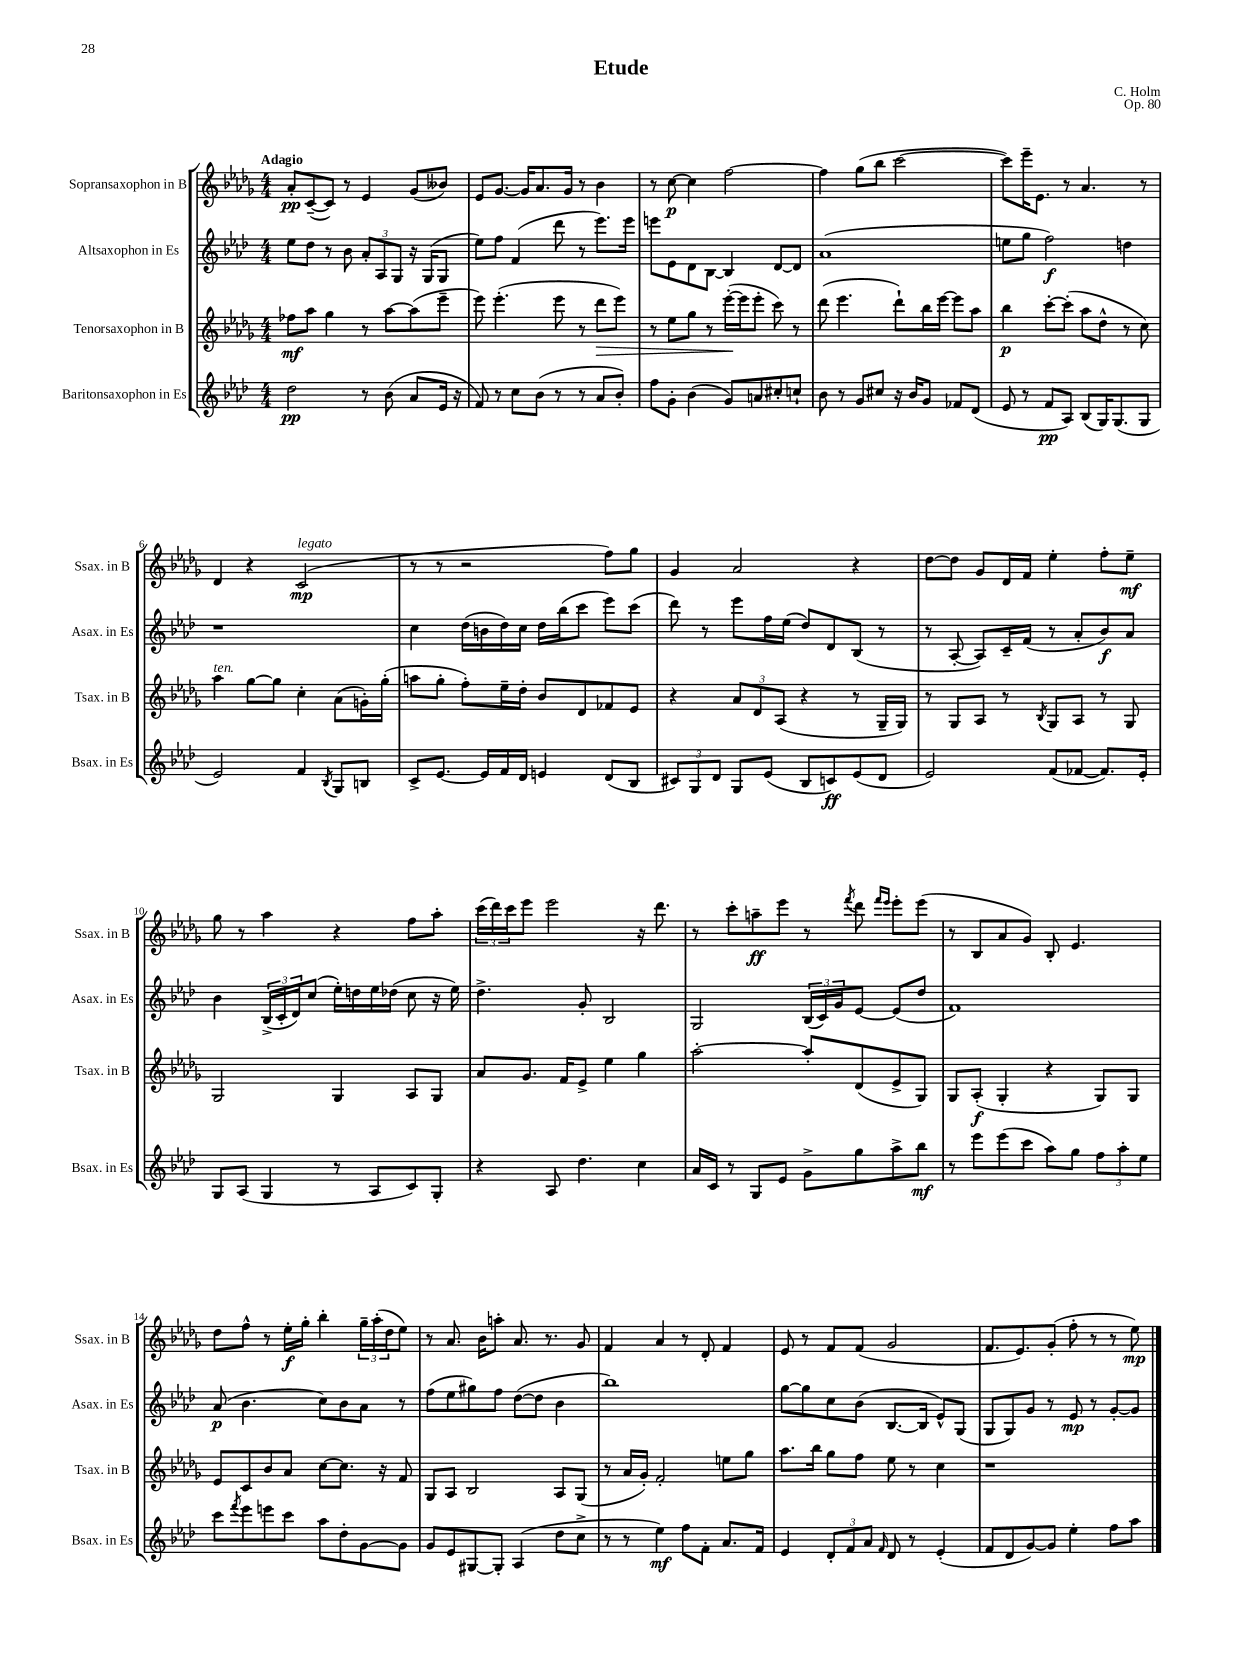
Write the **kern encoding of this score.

**kern	**kern	**kern	**kern
*staff4	*staff3	*staff2	*staff1
*clefG2	*clefG2	*clefG2	*clefG2
*k[b-e-a-d-]	*k[b-e-a-d-g-]	*k[b-e-a-d-]	*k[b-e-a-d-g-]
*M4/4	*M4/4	*M4/4	*M4/4
2dd-	8ff-	8ee-	8a-'
.	8aa-	8dd-	([8c~
.	4gg-	8r	8c])
.	.	8b-	8r
8r	8r	12a-'	4e-
.	.	12A-	.
(8b-	[8aa-	.	.
.	.	12G	.
8a-	(8aa-]	16r	(8g-
.	.	(16G	.
16e-	8eee-~	8G	8b--)
16r	.	.	.
=	=	=	=
8f)	8eee-)	8ee-)	8e-
8r	(4.eee-'	8ff	[8.g-
8cc	.	(4f	.
.	.	.	16g-]
(8b-	.	.	8.a-
8r	8eee-	8ddd-	.
.	.	.	16g-
8r	8r	8r	8r
8a-	8ddd-	8.eee-)	4b-
8b-')	8eee-)	.	.
.	.	16eee-	.
=	=	=	=
8ff	8r	8eee	8r
8g'	8ee-	8e-	[8cc
(4b-	8gg-	8d-	4cc]
.	8r	[8B-	.
8g)	([16eee-'	4B-]	[2ff
.	16eee-]	.	.
8a	8eee-'	.	.
8cc#'	8ccc)	[8d-	.
8cc`	8r	8d-]	.
=	=	=	=
8b-	(8ddd-	(1a-	4ff]
8r	4.eee-	.	.
8g	.	.	(8gg-
8cc#	.	.	8bb-
16r	8ddd-`)	.	[2ccc
16b-	.	.	.
8g	16bb-	.	.
.	[16eee-	.	.
8f-	8eee-]	.	.
(8d-	8aa-	.	.
=	=	=	=
8e-	4bb-	8ee	8ccc])
8r	.	8gg	16eee-~
.	.	.	8.e-
8f	[8ccc'	2ff)	.
8A-)	(8ccc']	.	8r
(8B-	8aa-	.	4.a-
16G)	8dd-^^	.	.
(8.G	.	.	.
.	8r	4dd	.
8G	8cc)	.	8r
=	=	=	=
2e-)	4aa-	1r	4d-
.	[8gg-	.	4r
.	8gg-]	.	.
4f	4cc'	.	(2c
8qB-	.	.	.
8G	(8a-	.	.
8B	16g')	.	.
.	(16gg-'	.	.
=	=	=	=
8c^	8aa	4cc	8r
[8.e-	8gg-'	.	8r
.	8ff')	(16dd-	2r
16e-]	.	16b	.
16f	16ee-~	16dd-)	.
16d-	16dd-'	16cc	.
4e	8b-	16dd-	.
.	.	(16bb-	.
.	8d-	8ccc	.
(8d-	8f-	8eee-)	8ff)
8B-	8e-	(8ccc	8gg-
=	=	=	=
12c#)	4r	8ddd-)	4g-
12G	.	.	.
.	.	8r	.
12d-	.	.	.
8G	12a-	8eee-	2a-
.	12d-	.	.
(8e-	.	16ff	.
.	(12A-	.	.
.	.	(16ee-	.
8B-	4r	8dd-)	.
8c)	.	8d-	.
(8e-	8r	(8B-	4r
8d-	16G-~	8r	.
.	16G-)	.	.
=	=	=	=
2e-)	8r	8r	[8dd-
.	8G-	[8A-'	8dd-]
.	8A-	8A-])	8g-
.	8r	16c~	16d-
.	.	(16f	16f
.	8qB-	.	.
(8f	8G-	8r	4ee-'
[8f-	8A-	8a-'	.
8.f-])	8r	8b-)	8ff'
.	8G-	8a-	8ee-~
16e-'	.	.	.
=	=	=	=
8G	2G-	4b-	8gg-
(8A-	.	.	8r
4G	.	(24B-^	4aa-
.	.	24c'	.
.	.	24d-)	.
.	.	(8cc	.
8r	4G-	16ee-')	4r
.	.	16dd	.
8A-	.	16ee-	.
.	.	(16dd-	.
8c)	8A-	8cc	8ff
8G'	8G-	16r	8aa-'
.	.	16ee-)	.
=	=	=	=
4r	8a-	4.dd-^	(24ccc
.	.	.	24ddd-)
.	.	.	24ccc
.	8.g-	.	8eee-
8A-	.	.	2eee-
.	16f	.	.
4.dd-	8e-^	8g'	.
.	4ee-	2B-	.
4cc	4gg-	.	16r
.	.	.	8.ddd-
=	=	=	=
16a-	[2aa-'	2G	8r
16c	.	.	.
8r	.	.	8ccc'
8G	.	.	8aa~
8e-	.	.	8eee-
8g^	8aa-']	(24B-	8r
.	.	24c)	.
.	.	24g	.
.	.	.	8qfff
8gg	(8d-	[8e-	8ddd-
.	.	.	16qqfff
.	.	.	16qqeee-
8aa-^	8e-^	(8e-]	8eee-'
8bb-	8G-)	8dd-	(8eee-
=	=	=	=
8r	8G-	1f)	8r
8eee-	(8A-'	.	8B-
(8eee-	4G-'	.	8a-
8ccc	.	.	8g-)
8aa-)	4r	.	8B-'
8gg	.	.	4.e-
12ff	8G-)	.	.
12aa-'	.	.	.
.	8G-	.	.
12ee-	.	.	.
=	=	=	=
8ccc	8e-	(8a-	8dd-
8qfff	.	.	.
8eee-	8c	4.b-	8ff^^
8eee	8b-	.	8r
8ccc	8a-	.	16ee-'
.	.	.	16gg-'
8aa-	[8cc	8cc)	4bb-'
8dd-'	8.cc]	8b-	.
[8g	.	8a-	24gg-~
.	.	.	(24aa-'
.	16r	.	.
.	.	.	24dd-
8g]	8f	8r	8ee-)
=	=	=	=
8g	8G-	(8ff	8r
8e-	8A-	8ee-	8.a-
[8G#	2B-	8gg#)	.
.	.	.	16b-
8G#']	.	8ff	8aa'
(4A-	.	([8dd-	8.a-
.	.	8dd-]	.
.	.	.	8.r
8dd-	8A-	4b-	.
8cc^	(8G-	.	8g-
=	=	=	=
8r	8r	1bb-)	4f
8r	16a-	.	.
.	16g-')	.	.
4ee-)	2f'	.	4a-
8ff	.	.	8r
8f'	.	.	8d-'
8.a-	8ee	.	4f
.	8gg-	.	.
16f	.	.	.
=	=	=	=
4e-	8.aa-	[8gg	8e-
.	.	8gg]	8r
.	16bb-	.	.
12d-'	8gg-	8cc	8f
12f	.	.	.
.	8ff	(8b-	(8f
12a-	.	.	.
16qqf	.	.	.
8d-	8ee-	[8.B-	2g-
8r	8r	.	.
.	.	16B-]	.
(4e-'	4cc	8e-^^)	.
.	.	(8G	.
=	=	=	=
8f	1r	8G	8.f
8d-	.	8G)	.
.	.	.	8.e-)
[8g)	.	8g	.
8g]	.	8r	(8g-'
4ee-'	.	8e-	8ff'
.	.	8r	8r
8ff	.	[8g'	8r
8aa-	.	8g]	8ee-)
==	==	==	==
*-	*-	*-	*-
